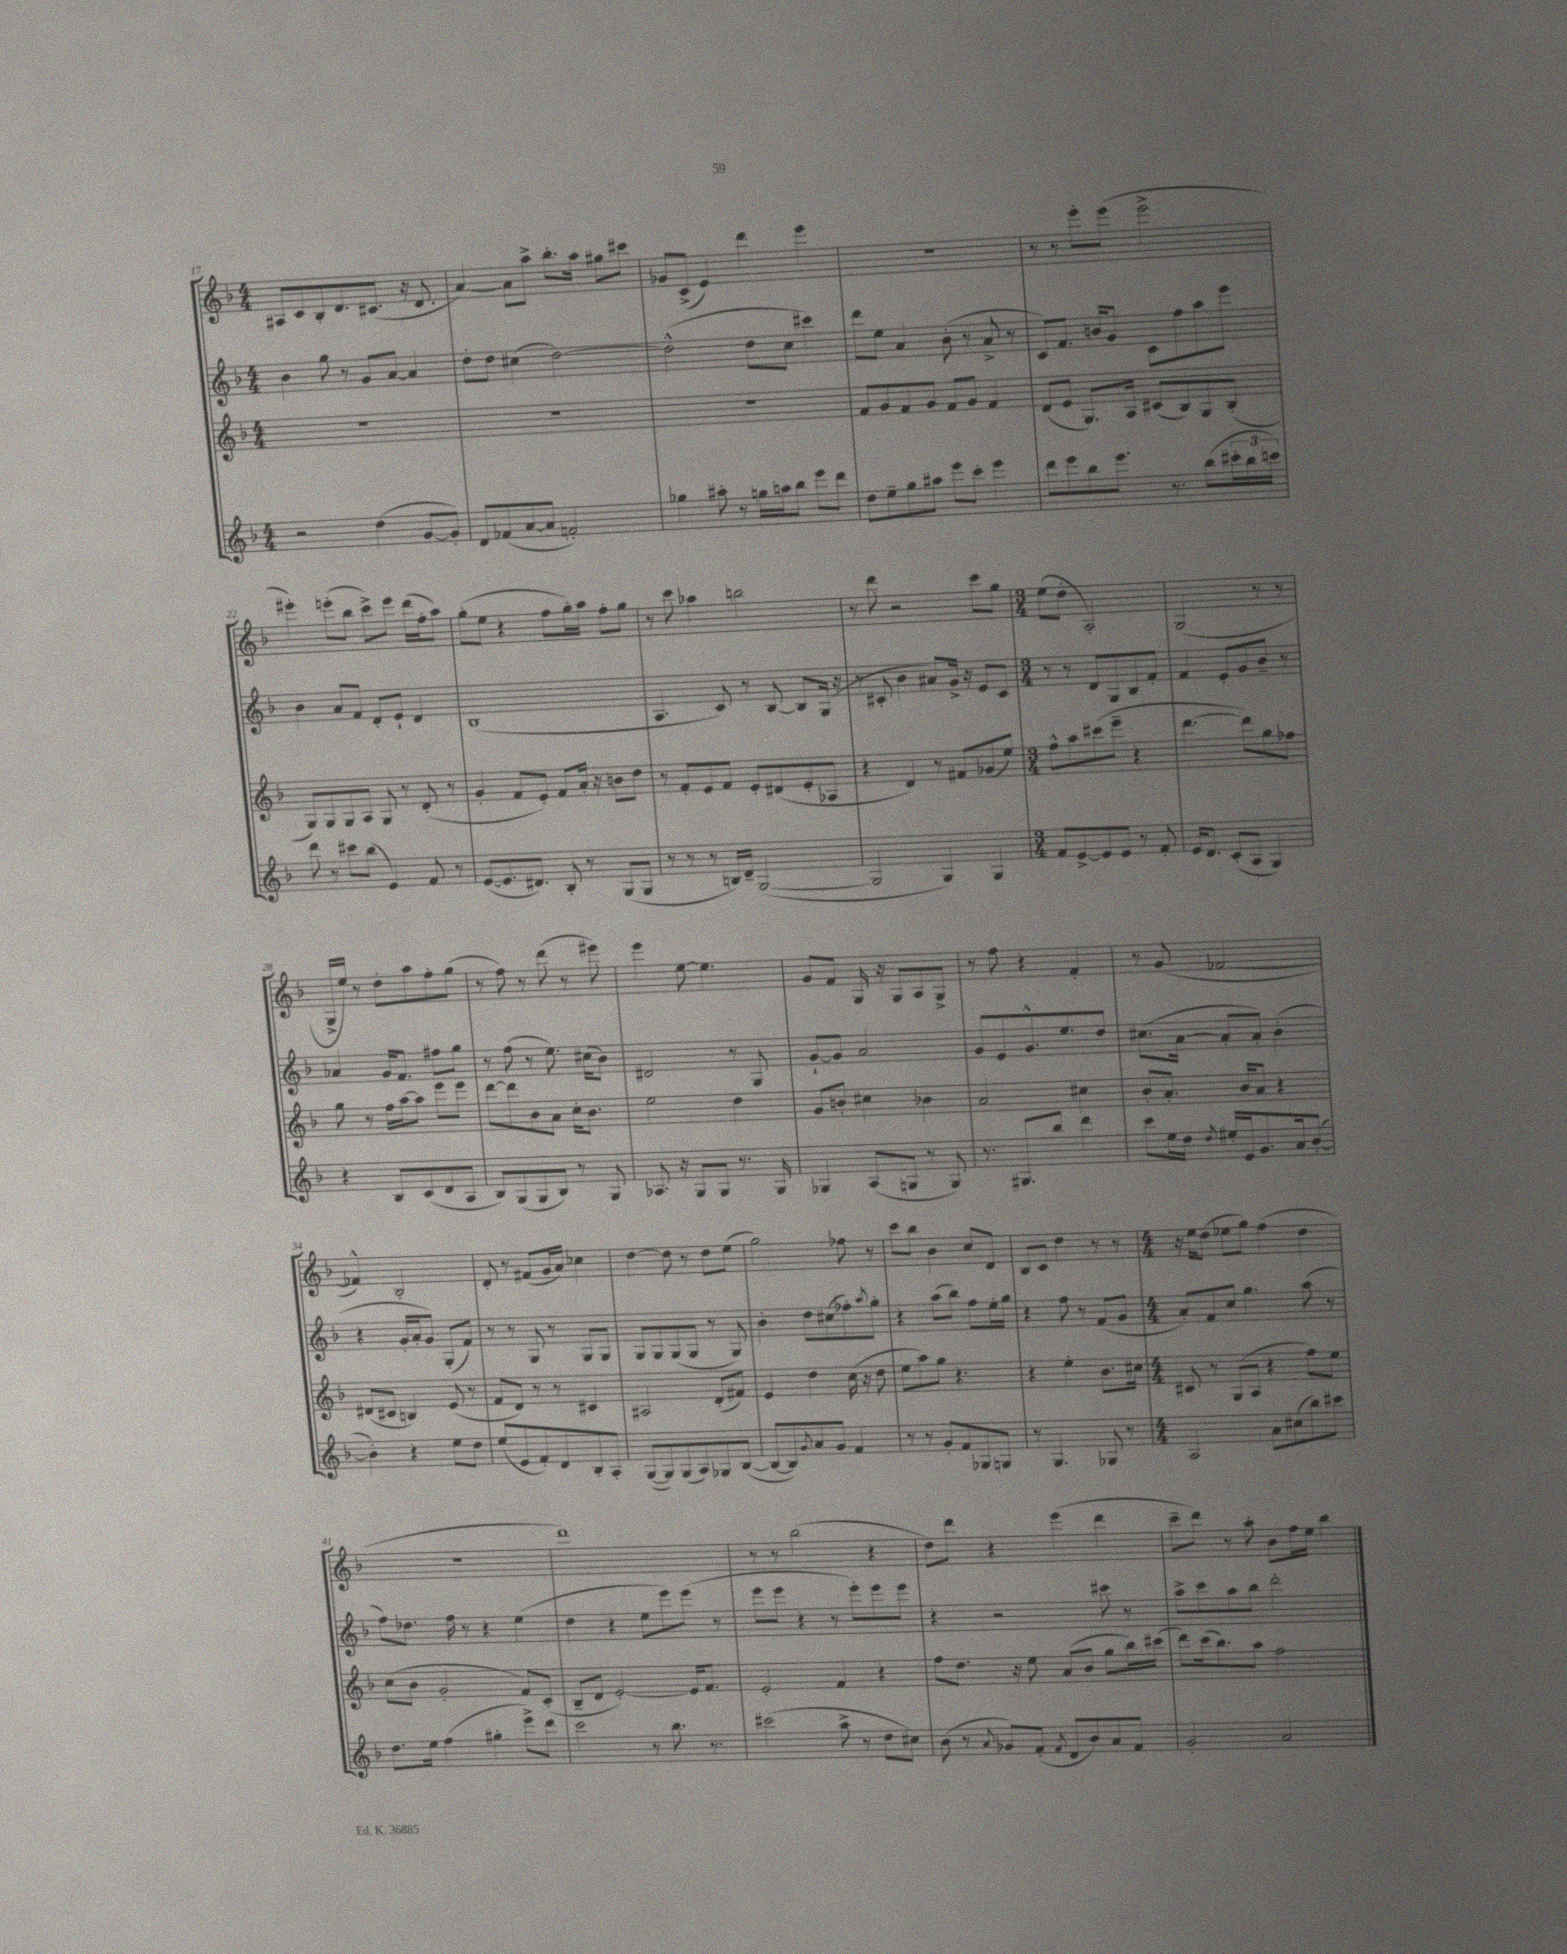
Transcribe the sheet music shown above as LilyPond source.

<<
\new StaffGroup <<
\new Staff = "s0" {
    \clef treble \key f \major \numericTimeSignature \time 4/4
    ais8 c'8 bes8-. d'8. cis'8.( r16 d'8. |
    a'4~) a'8 a''8-> bes''8.-. a''16 gis''8 cis'''8 |
    ges'8 c'8->( e'4) d'''4 e'''4 |
    R1 |
    r8 r8 e'''8-. e'''8( e'''2-> |
    eis'''4-.) e'''8-.( bes''8 c'''8->) e'''8 d'''16( f''16-. a''8) |
    g''8-.( e''8 r4 f''8 g''16-.) a''16 f''8-. g''8 |
    r8 c'''8 aes''4 b''2 |
    r8 d'''8 r2 c'''8 g''8 |
    \numericTimeSignature \time 3/4 e''8( d''8-. a2-.) |
    g2( r8 r8 |
    g16-> e''16) r8 d''8-. a''8 f''8-. g''8( |
    r8 f''8) r8 d'''8( r8 eis'''8) |
    e'''4 e''8~ e''4. |
    g'8 f'8 g16 r16 g8 a8 g8-> |
    r8 f''8 r4 f'4-. |
    r8 g'8( fes'2~ |
    fes'4-^) bes2-. |
    d'8-. r8 fis'8( g'16 a'16) ces''4 |
    d''4~ d''8 r8 d''8 e''8( |
    g''2) fes''8 r8 |
    c'''8 bes''8 bes'4 c''8 d'8 |
    bes8 c'8 d''4 r8 r8 |
    \numericTimeSignature \time 4/4 r16 e''16 d''8( ees''8 g''8) f''4( d''4 |
    R1 |
    d'''1) |
    r8 r8 bes''2( r4 |
    d''8) d'''8 r4 e'''4( d'''4 |
    c'''8-- d'''8) r8 a''8-. bes'8 f''16 e''16 bes''4 \bar "|." |
}
\new Staff = "s1" {
    \clef treble \key f \major \numericTimeSignature \time 4/4
    bes'4 g''8 r8 g'8 a'8~ a'4 |
    d''8-. d''8 cis''4( d''2~) |
    d''2-^( d''8 c''8 cis'''4) |
    d'''8 e''8 a'4 bes'8-.( r8 a'8-> r8 |
    c'8) f'8. b'16 g'8 c'8 f''8 a''8 e'''8 |
    bes'4 a'8 f'8 d'8-. e'8-! d'4 |
    bes1( |
    a4. c'8) r8 bes8~ bes8 g16( r16 |
    r8 cis'8-. bes'4 ais'8) g'16-> r16 e'8 cis'8 |
    \numericTimeSignature \time 3/4 r8 r8 d'8 g8 bes8 f'8-. |
    f'4 e'8-. g'8 bes'8-- r8 |
    aes'4 g'16 f'8. fis''8 g''8 |
    r8 f''8( r8 e''8.) cis''16( bes'8) |
    dis'2 r8 g8 |
    g'8~-! g'8 a'2 |
    g'8 e'8 g'8.-^ e''8. d''8 |
    cis''8.( a'16~ a'8-. a'8-.) bes'4-.( |
    r4 g'16-. a'16-. g'8) g8-.( f'8) |
    r8 r8 g8 r8 g8 g8 |
    g8 g8 g8( g8 r8 g8) |
    bes'4-. d''8 cis''8( fes''8-.) \acciaccatura { a''8 } g''8-. |
    r4 a''8( bes''8) f''8 e''16-. g''16 |
    r4 f''8 r8 f'8( g'8 |
    \numericTimeSignature \time 4/4 a'8-.) f'8 c''8 g''4. a''8( r8 |
    f''8) des''8. f''16 r8 r4 e''4( |
    d''4 r4 e''8 e'''8) e'''8( r8 |
    e'''8 e'''8 r4 r8 e'''8-.) e'''8 e'''8 |
    r4 r2 cis'''8 r8 |
    a''8-> c'''8 a''8 bes''8 d'''2-. \bar "|." |
}
\new Staff = "s2" {
    \clef treble \key f \major \numericTimeSignature \time 4/4
    R1 |
    R1 |
    R1 |
    f'8 g'8 f'8 g'8 f'8 g'8 f'4 |
    d'8( e'8 g8.) a16 cis'8( bes8) g8 bes8-.( |
    g8) g8 g8 a8 g8 r8 d'8-.( r8 |
    g'4-. f'8 e'8-.) f'8 a'16-. r16 b'8 d''8 |
    r8 f'8-. e'8 f'8 e'8-. dis'8( e'8-. aes8 |
    r4 d'4) r8 fis'8 ges'8( e''8) |
    \numericTimeSignature \time 3/4 f''8-^ a''8 cis'''8( e'''8-- r4 |
    d'''4.~ d'''8) g''8 fes''8 |
    g''8 r8 f''16 a''16~ a''8 e'''8 e'''8 |
    d'''8~ d'''8 bes'8 a'8 c''16-. bes'8. |
    e''2 d''4 |
    g'8 b'8-. cis''4 bes'4 |
    a'2 cis''4 |
    bes'8-. a'8.-. bes'16 a'8 r4 |
    dis'8( cis'8 b4) e'8( r8 |
    f'8 d'8) r8 r8 cis'4 |
    ais2 d'8-.( fis'8) |
    e'4 d''4 c''16( r16 d''8 |
    e''8 a''8) g''8 r4. |
    r4 e''4-. bes'8. cis''16 |
    \numericTimeSignature \time 4/4 cis'8 r8 g8( a8 r4 f''8) e''8 |
    c''8( bes'8 g'2-. f'8) c'8-.( |
    bes8-- d'8 e'2~-.) e'16 f'8. |
    e'2-. f'4 r4 |
    f''8 d''8. r16 e''8 a'8( bes'8 g''8 bes''16) cis'''16( |
    d'''8) c'''16( bes''8.) a''8 f''2 \bar "|." |
}
\new Staff = "s3" {
    \clef treble \key f \major \numericTimeSignature \time 4/4
    r2 d''4( g'8~ g'8-.) |
    d'8 fes'8( a'8~ a'8 f'2-.) |
    ges''4 ais''8-. r8 g''16 a''16 bes''8 e'''8 d'''8 |
    d''8 e''8-- g''8 ais''8 e'''8 c'''8-. e'''4 |
    d'''8 e'''8 bes''8 e'''8. r8. bes''8( \tuplet 3/2 { cis'''16-. bes''16 c'''16) } |
    d'''8 r8 cis'''8 bes''8( e'4) f'8 r8 |
    e'8~( e'8. dis'8.) bes8-. r8 g8( g8 |
    r8 r8 r8 b16) d'16-- g2~( |
    g2 g4) g4 |
    \numericTimeSignature \time 3/4 f'8 e'8~-> e'8 e'8 r8 f'8-. |
    e'16 d'8. c'8-.( a8 g4) |
    r4 bes8 c'8( d'8 a8 |
    bes8) g8( g8 bes8) r8 g8 |
    aes8. r16 g8 g8 r8. g16 |
    ges4 a8( g8 r8 g8) |
    r8. gis8. bes''8 d'''4 |
    c'''8 e''16 d''16 \acciaccatura { d''8 } eis''16-. e'16 g'8. a'16 bes'8~-.( |
    bes'4-.) r4 e''8 d''8 |
    e''8( e'8 f'8-.) d'8 bes8-. a8-. |
    g8~( g8) g8( a8) ges8 bes8~( |
    bes8~ bes8) \acciaccatura { g'8 } a'8 g'8 f'4 |
    r8 r8 g'8-. f'8 ges8 g8 |
    r8 g4. ges8 r8 |
    \numericTimeSignature \time 4/4 a2 a'8 cis''8( bes''8) cis'''8 |
    d''8. e''16 f''4( gis''4-. e'''8->) d'''8 |
    c'''2 r8 bes''8. r8. |
    cis'''2( a''8-> r8 d''8 cis''8) |
    bes'8( r8 \appoggiatura { a'8 } ges'8) f'8-.( \acciaccatura { f'8 } d'8 bes'8) a'8 f'8 |
    g'2-. a'2 \bar "|." |
}
>>
>>
\layout { \context { \Score currentBarNumber = #17 } }
